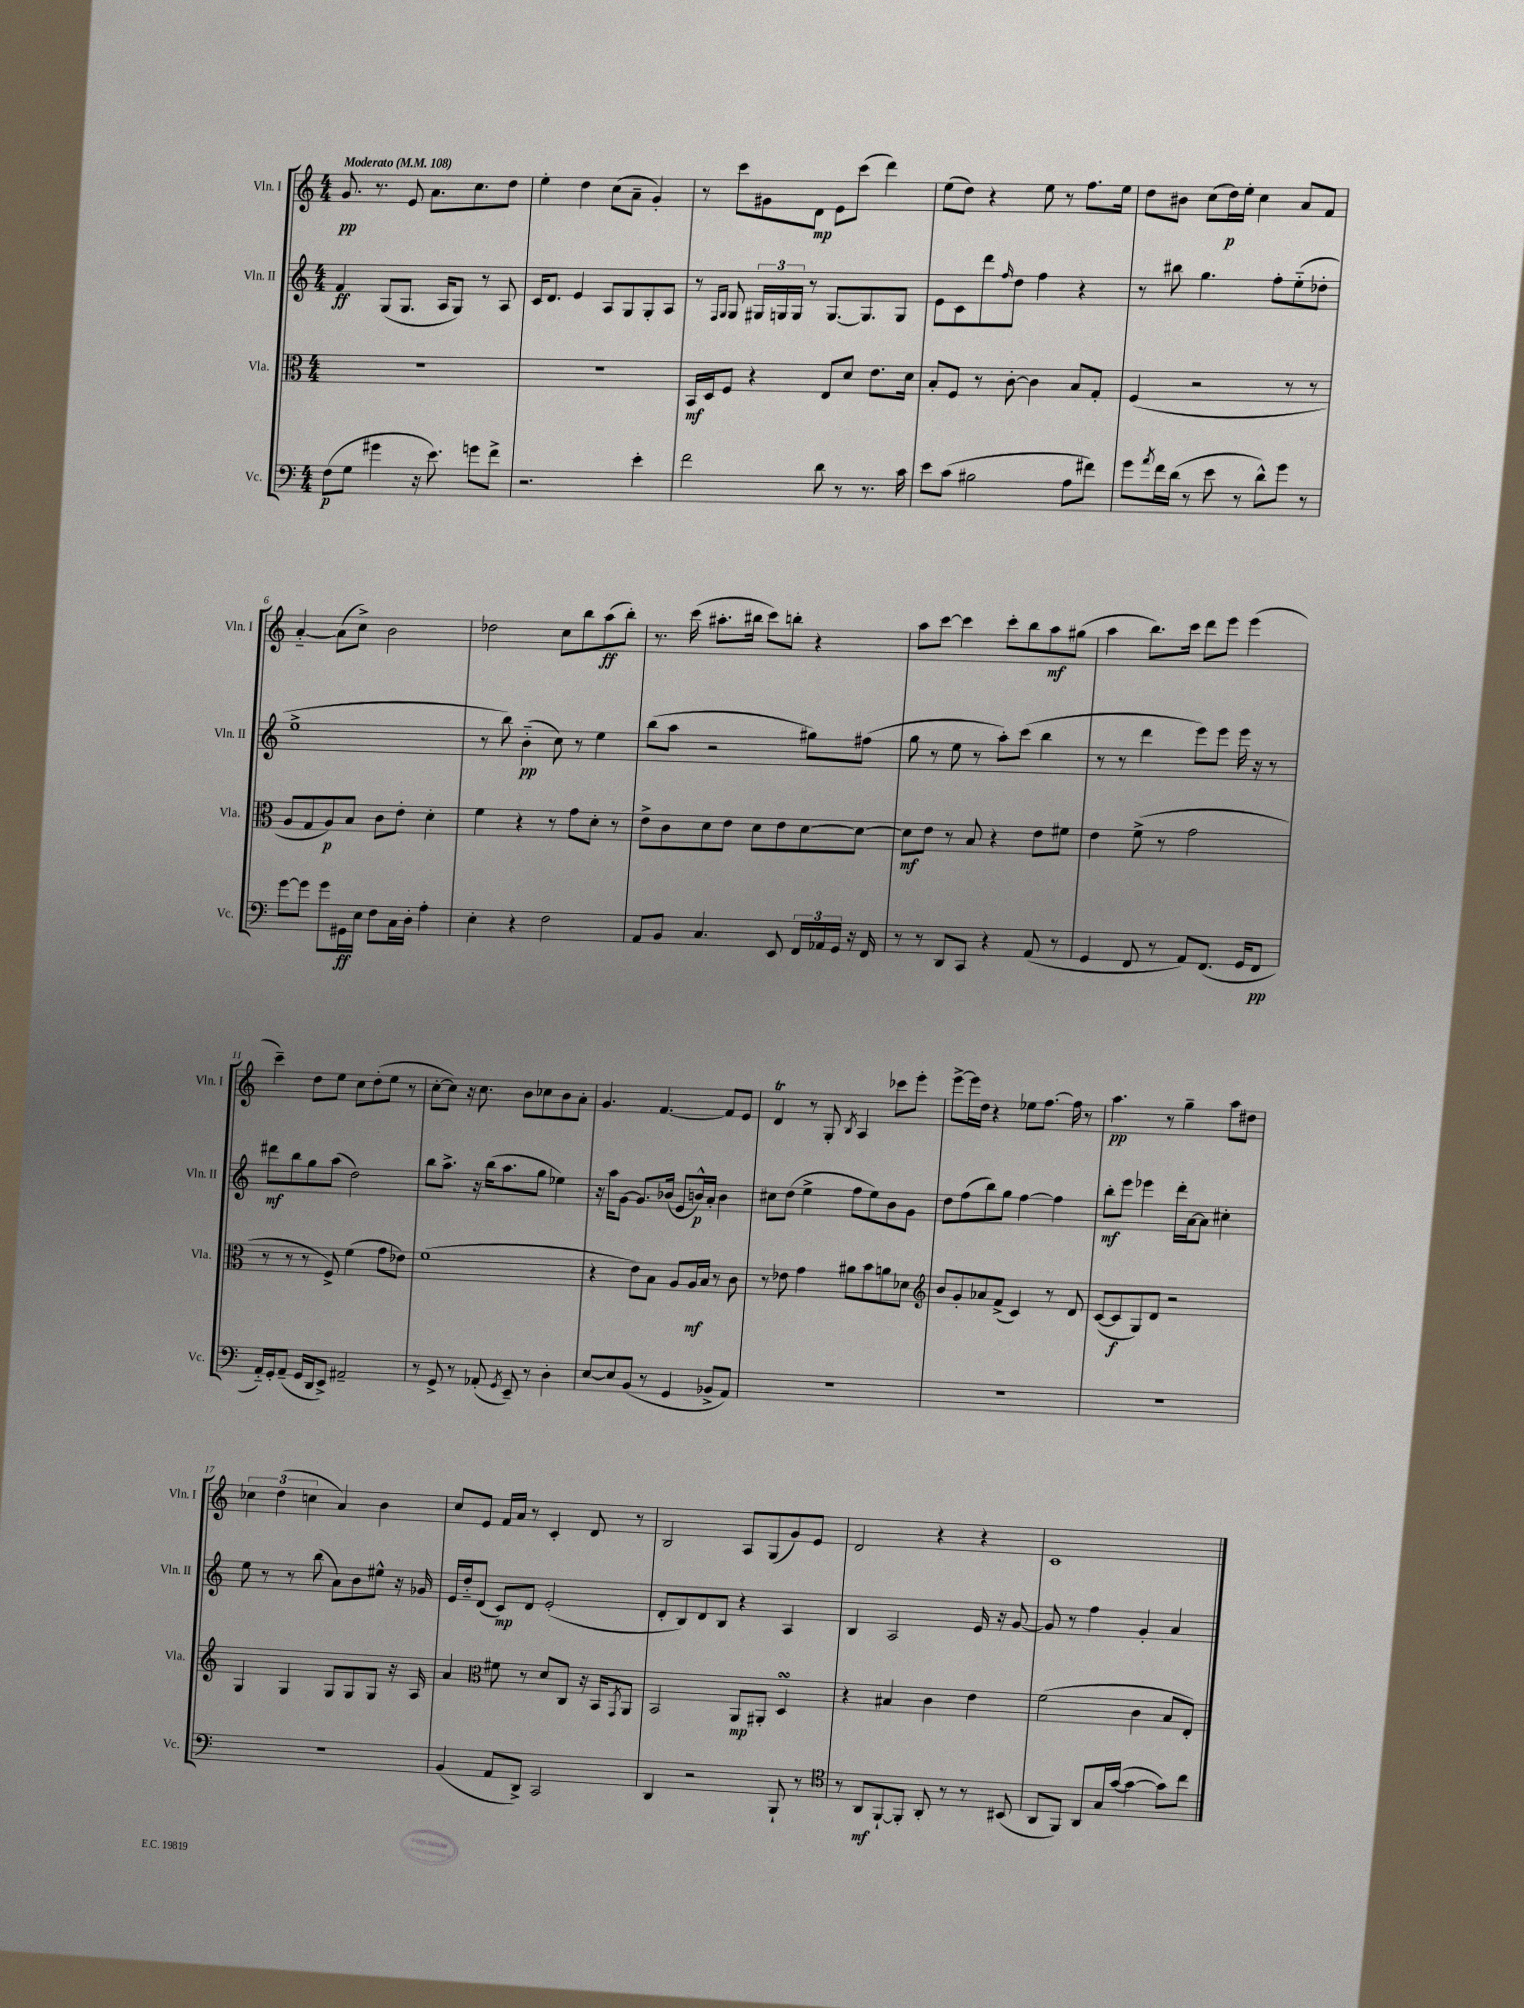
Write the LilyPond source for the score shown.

<<
\new StaffGroup <<
\new Staff = "s0" \with { instrumentName = "Vln. I" shortInstrumentName = "Vln. I" } {
    \clef treble \key c \major \numericTimeSignature \time 4/4 \tempo "Moderato" 4 = 108
    g'8.\pp r8. e'8 a'8. c''8. d''8 |
    e''4-. d''4 c''8( a'8-- g'4-.) |
    r8 c'''8 gis'8 d'8\mp e'8 c'''8( d'''4) |
    e''8( d''8) r4 e''8 r8 f''8. e''16 |
    d''8 bis'8 c''8( d''16\p) e''16-. c''4 a'8 f'8 |
    a'4~-_ a'8( c''8->) b'2 |
    des''2 c''8 b''8 a''8\ff( b''8-.) |
    r8. c'''16( ais''8.-. bis''16 c'''8) b''8-. r4 |
    a''8 c'''8~ c'''4 c'''8-. b''8 a''8\mf gis''8( |
    a''4 b''8.) c'''16 d'''8 e'''8 e'''4( |
    c'''4--) d''8 e''8 c''8 d''8-.( e''8 r8 |
    c''8~-. c''8) r16 c''8. b'8 ces''8 b'8 a'8-. |
    g'4. f'4.~ f'8 e'8 |
    d'4\trill r8 g8-. \acciaccatura { b8 } a4 ces'''8 e'''8-. |
    e'''8~-> e'''16 d''16 r4 ees''8 f''8.~ f''16 r8 |
    a''4.\pp r8 g''4-- a''8 dis''8 |
    \tuplet 3/2 { ces''4 d''4( c''4 } a'4) b'4 |
    c''8 e'8 f'16 a'16 r8 c'4-. d'8 r8 |
    b2 a8 g8( g'8) e'8 |
    d'2 r4 r4 |
    c'1 \bar "|." |
}
\new Staff = "s1" \with { instrumentName = "Vln. II" shortInstrumentName = "Vln. II" } {
    \clef treble \key c \major \numericTimeSignature \time 4/4
    f'4\ff g8( g8. a16 g8) r8 a8 |
    c'16 d'8. e'4 a8 g8 g8-. a8 |
    r8 \grace { f16 g16 } g8 \tuplet 3/2 { gis16 g16 g16 } r8 g8.~ g8. g8 |
    e'8 c'8 d'''8 \grace { f''16 } d''8 f''4 r4 |
    r8 bis''8 g''4. f''8-. e''8-_( des''8-. |
    e''1-> |
    r8 b''8) b'4-_\pp( c''8) r8 e''4 |
    b''8( a''8 r2 gis''8) fis''8( |
    g''8 r8 e''8 r8 a''8-.) c'''8( b''4 |
    r8 r8 d'''4 e'''8) e'''8 e'''16 r16 r8 |
    dis'''8\mf b''8 g''8 a''8( d''2) |
    b''8 a''8.-> r16 b''16( a''8. g''8 ees''4) |
    r16 a''16 g'8~ g'8. bes'16( e'8 b'16-^\p) a'16-. b'4 |
    cis''8 d''8( e''4-> f''8 e''8) b'8 g'8 |
    d''8 f''8( b''8) g''8 f''4~ f''4 |
    b''8-.\mf e'''8 ees'''4 d'''16-. a'16~ a'8 cis''4-. |
    e''8 r8 r8 b''8( a'8) b'8 eis''8-^ r16 ges'16 |
    e'16 d''16-_ d'8( c'8\mp) d'8 e'2-.( |
    d'8-. b8) d'8 b8 r4 a4 |
    b4 a2 e'16 r16 g'8~ |
    g'8 r8 f''4 g'4-. a'4 \bar "|." |
}
\new Staff = "s2" \with { instrumentName = "Vla." shortInstrumentName = "Vla." } {
    \clef alto \key c \major \numericTimeSignature \time 4/4
    R1 |
    R1 |
    b,16\mf d16 f8 r4 e8 d'8 e'8. d'16 |
    b8-. f8 r8 c'8~-. c'4 b8 g8-. |
    f4( r2 r8 r8 |
    a8 g8 a8\p) b8 c'8 e'8-. d'4-. |
    f'4 r4 r8 g'8 d'8-. r8 |
    e'8-> c'8 d'8 e'8 d'8 e'8 d'8~ d'8~ |
    d'8\mf e'8 r8 b8 r4 e'8 fis'8 |
    e'4 f'8->( r8 g'2 |
    r8 r8 r8 f8->) f'4( g'8 ees'8) |
    f'1( |
    r4 e'8) b8 a8 a16\mf b16 r8 c'8 |
    r8 ees'8 g'4 ais'8 b'8 a'8 des'8 |
    \clef treble b'8 g'8-. aes'8 f'8->( c'4) r8 d'8 |
    c'8~( c'8\f g8) d'8 r2 |
    g4 g4 g8 g8 g8 r16 a16 |
    a'4 \clef alto fis'8 r8 d'8 c8 r16 b,16 \acciaccatura { g,8 } a,8 |
    b,2 a,8\mp ais,8-. d4\turn |
    r4 bis4 c'4 e'4 |
    f'2( c'4 b8 e8-.) \bar "|." |
}
\new Staff = "s3" \with { instrumentName = "Vc." shortInstrumentName = "Vc." } {
    \clef bass \key c \major \numericTimeSignature \time 4/4
    f8\p( g8 gis'4 r16 e'8.) g'8 f'8-> |
    r2. e'4-. |
    f'2 d'8 r8 r8. c'16 |
    e'8 c'8( bis2 a8 fis'8) |
    g'8 \acciaccatura { a'8 } f'16 d'16( r8 e'8 r8 d'8-^) g'8 r8 |
    g'8~ g'8 g'8 gis,16\ff e16 f8 c16 d16-. a4-. |
    e4-. r4 f2 |
    a,8 b,8 c4. e,8 \tuplet 3/2 { f,16 aes,16 g,16 } r16 f,16 |
    r8 r8 d,8 c,8 r4 a,8( r8 |
    g,4 f,8 r8 a,8) f,8.( g,16 f,8\pp |
    a,16-_) g,16-. a,8--( g,16 d,16 e,8->) ais,2-- |
    r8 g,8-> r8 aes,8-.( \acciaccatura { g,8 } e,8--) r8 d4-. |
    e8~ e8 b,8( r8 g,4 bes,8-> a,8) |
    R1 |
    R1 |
    R1 |
    R1 |
    b,4( a,8 d,8->) c,2 |
    d,4 r2 b,,8-! r8 |
    \clef tenor r8 a,8\mf f,8~-! f,8-. a,8-. r8 r8 bis,8( |
    a,8 f,8) a,8 g16 g'16~( g'4~ g'8) c''8 \bar "|." |
}
>>
>>
